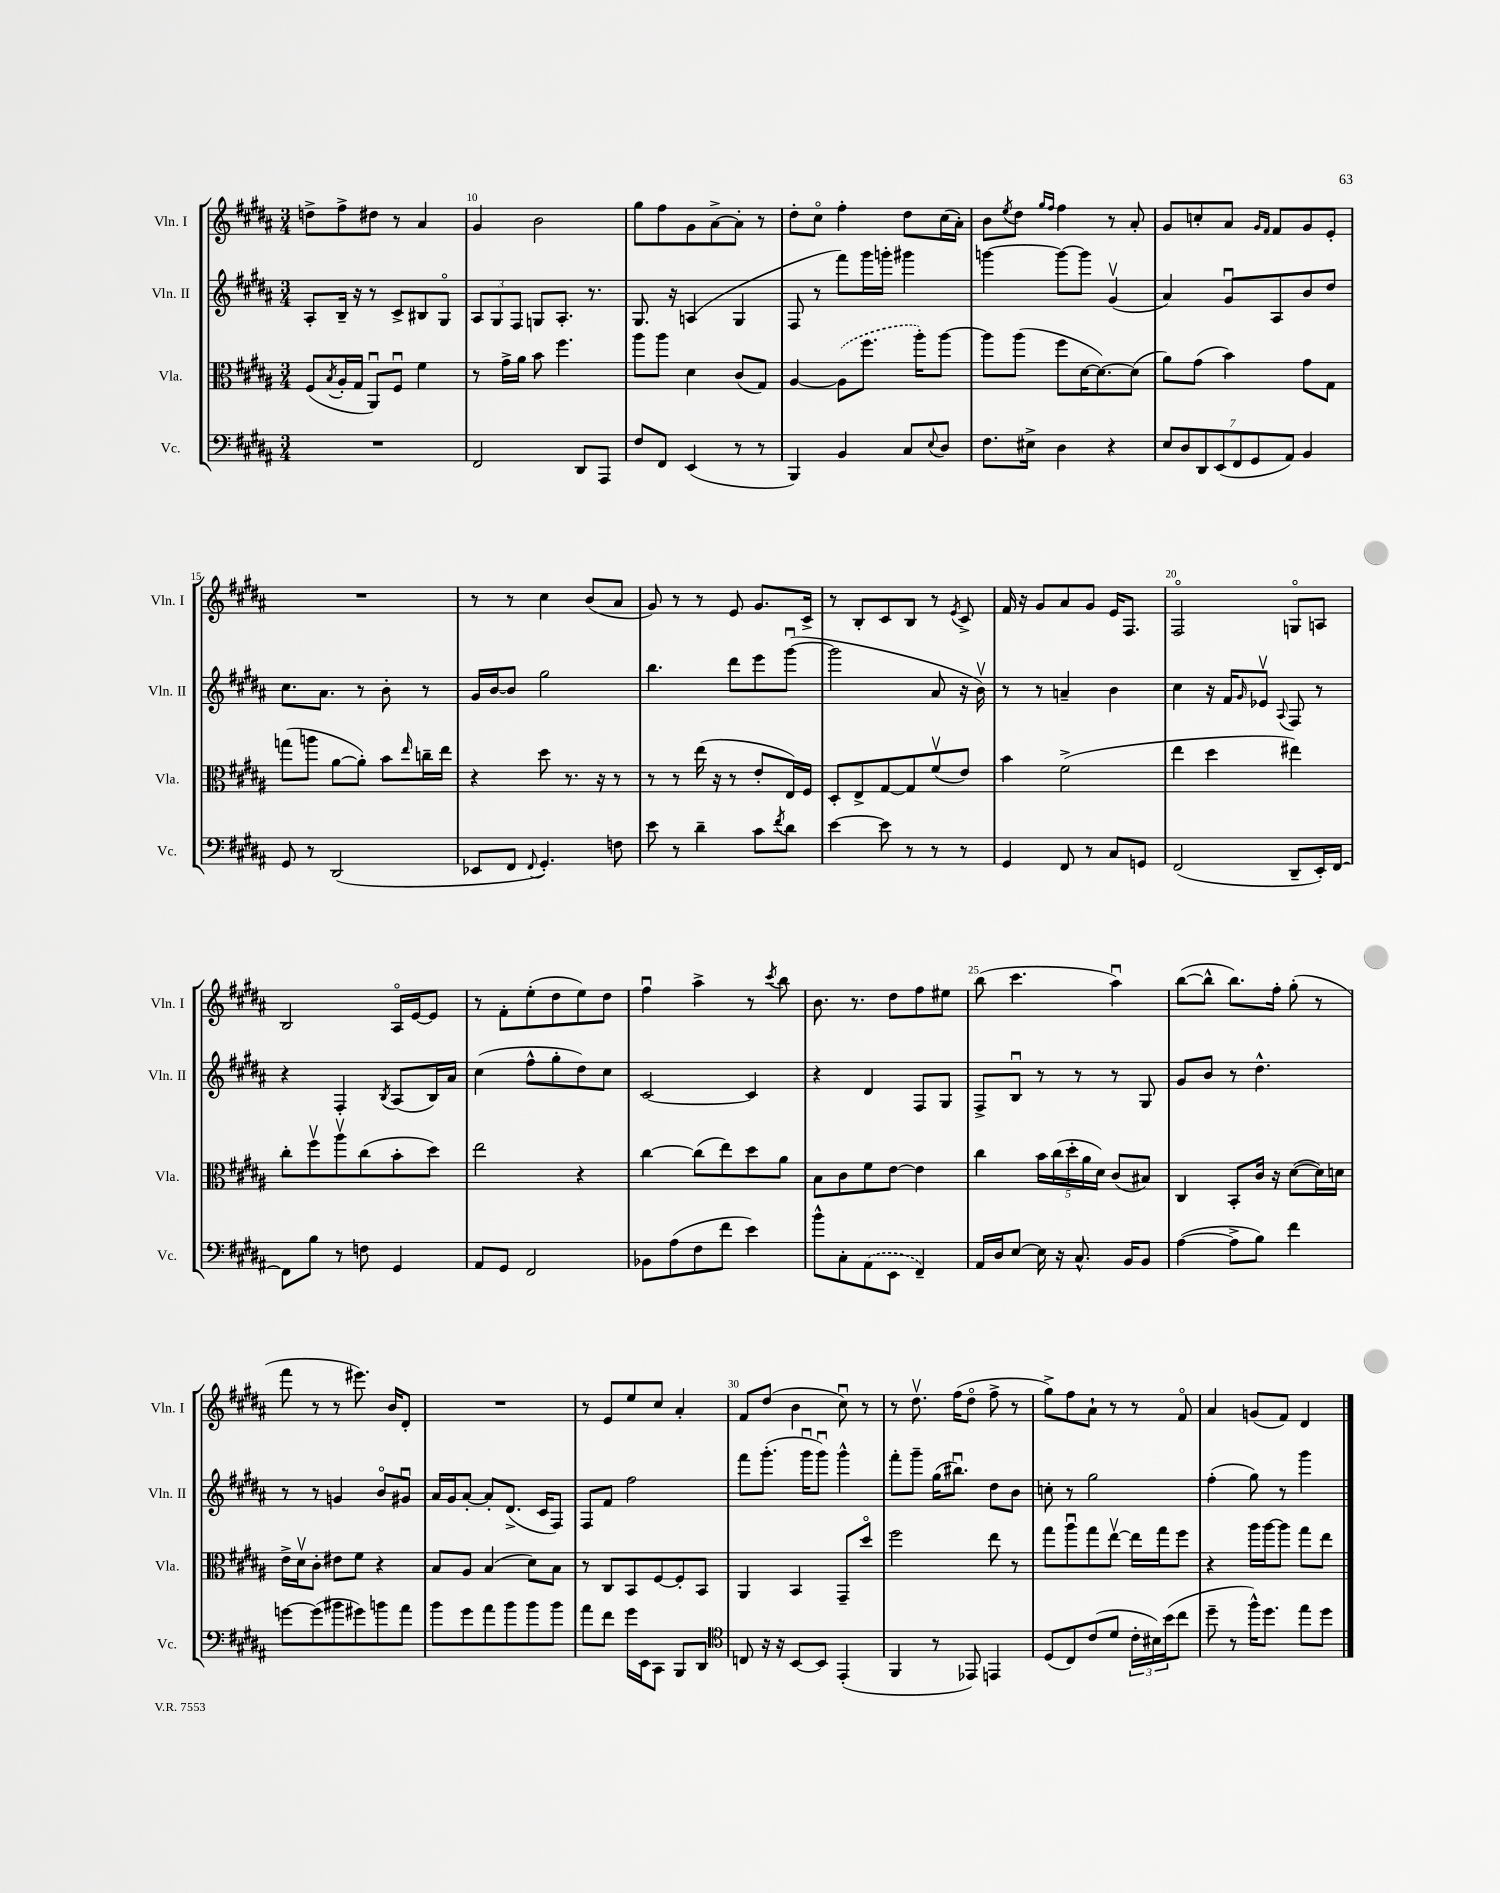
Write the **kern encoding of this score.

**kern	**kern	**kern	**kern
*staff4	*staff3	*staff2	*staff1
*clefF4	*clefC3	*clefG2	*clefG2
*k[f#c#g#d#a#]	*k[f#c#g#d#a#]	*k[f#c#g#d#a#]	*k[f#c#g#d#a#]
*M3/4	*M3/4	*M3/4	*M3/4
2.r	(8F#/L	8A#'/L	8dd^\L
.	8qB/	.	.
.	16A#'/L	16B~/Jk	8ff#^\
.	16G#/JJ	16r	.
.	8AA#u/L)	8r	8dd#\J
.	8F#u/J	8c#^/L	8r
.	4f#\	8B#/	4a#/
.	.	8G#o/J	.
=	=	=	=
2FF#/	8r	12A#/L	4g#/
.	.	12G#/	.
.	16g#^\LL	.	.
.	.	12F#/J	.
.	16a#\JJ	.	.
.	8b\	8G/L	2b\
.	4.ff#\	8.A#'/J	.
8DD#/L	.	.	.
.	.	8.r	.
8AAA#/J	.	.	.
=	=	=	=
8F#/L	8aa#\L	8.G#/	8gg#\L
8FF#/J	8aa#\J	.	8ff#\
.	.	16r	.
(4EE/	4d#\	(4A/	8g#\
.	.	.	[8a#^\
8r	(8c#/L	4G#/	8a#'\]J
8r	8G#/J)	.	8r
=	=	=	=
4BBB/)	[4A#/	8F#/	8dd#'\L
.	.	8r	8cc#o\J
4BB/	(8A#\]L	8fff#\L)	4ff#'\
.	8.ff#\J	16ggg#\L	.
.	.	16ggg'\JJ	.
8C#/L	.	4ggg#\	8dd#\L
.	16aa#'\LK)	.	.
8qqE/	.	.	.
8D#/J	[8aa#\J	.	(16cc#\L
.	.	.	16a#'\JJ)
=	=	=	=
8.F#\L	8aa#\]L	[4ggg\	8b\L
.	.	.	8qee/
.	(8aa#\J	.	8dd#\J
16E#^\Jk	.	.	.
.	.	.	16qqgg#/LL
.	.	.	16qqff#/JJ
4D#\	8ff#\L	8ggg\_L	4ff#\
.	[16d#\K	8ggg\]J	.
.	8.d#\_)	.	.
4r	.	(4g#v/	8r
.	(8d#\]J	.	8a#'/
=	=	=	=
14E/L	8a#\L)	4a#/)	8g#/L
14D#/	.	.	.
.	(8g#\J	.	8cc'/
14DD#/	.	.	.
(14EE/	.	.	.
.	4b\)	8g#u/L	8a#/J
14FF#/	.	.	.
14GG#/	.	.	.
.	.	.	16qqg#/LL
.	.	.	16qqf#/JJ
.	.	8A#/	8f#/L
14AA#/J)	.	.	.
4BB/	8g#\L	8b/	8g#/
.	8G#\J	8dd#/J	8e'/J
=	=	=	=
8GG#/	(8gg\L	8.cc#\L	2.r
8r	8aa\J	.	.
.	.	8.a#\J	.
(2DD#/	[8a#\L	.	.
.	8a#'\]J)	8r	.
.	8b\L	8b'\	.
.	16qqee/	.	.
.	16cc~\L	8r	.
.	16ee\JJ	.	.
=	=	=	=
8EE-/L	4r	16g#/LL	8r
.	.	[16b/J	.
8FF#/J	.	8b/]J	8r
8qqFF#/	.	.	.
4.GG#'/)	8dd#\	2gg#\	4cc#\
.	8.r	.	.
.	.	.	(8b/L
.	16r	.	.
8F\	8r	.	8a#/J
=	=	=	=
8e\	8r	4.bb\	8g#/)
8r	8r	.	8r
4d#~\	(16ee\	.	8r
.	16r	.	.
.	8r	8ddd#\L	8e/
8c#\L	8e'/L	8eee\	8.g#/L
8qf#/	.	.	.
8d#\J	16E/L)	([8ggg#u\J	.
.	16F#/JJ	.	16c#^/Jk
=	=	=	=
[4e\	8D#'/L	2ggg#\]	8r
.	8E^/	.	8B'/L
8e\]	[8G#/	.	8c#/
8r	8G#/]	.	8B/J
8r	(8f#v/	8a#/	8r
.	.	.	8qe/
8r	8e/J)	16r	8c#^/
.	.	16bv\)	.
=	=	=	=
4GG#/	4b\	8r	16f#/
.	.	.	16r
.	.	8r	8g#/L
8FF#/	(2f#^\	4a~/	8a#/
8r	.	.	8g#/J
8C#/L	.	4b\	16e/LK
.	.	.	8.F#/J
8GG/J	.	.	.
=	=	=	=
(2FF#/	4ee\	4cc#\	2F#o/
.	4dd#\	16r	.
.	.	16f#/LK	.
.	.	16qqg#/	.
.	.	8e-v/J	.
.	.	8qqA#/	.
8DD#~/L	4ee#\)	8F#/	8Go/L
16EE'/L)	.	8r	8A/J
[16FF#/JJ	.	.	.
=	=	=	=
8FF#\]L	8cc#'\L	4r	2B/
8B\J	8ff#v\	.	.
8r	8aa#v\	4F#'/	.
8F\	(8cc#\	.	.
.	.	8qB/	.
4GG#/	8b'\	(8A#/L	16A#o/LL
.	.	.	[16e/J
.	8dd#\J)	16B/L)	8e/]J
.	.	16a#/JJ	.
=	=	=	=
8AA#/L	2ee\	(4cc#\	8r
8GG#/J	.	.	8f#'\L
2FF#/	.	8ff#^^\L	(8ee'\
.	.	8gg#'\	8dd#\
.	4r	8dd#\)	8ee\)
.	.	8cc#\J	8dd#\J
=	=	=	=
8BB-\L	[4cc#\	[2c#/	4ff#u\
(8A#\	.	.	.
8F#\	(8cc#\]L	.	4aa#^\
8f#\J	8ee\)	.	.
4e\)	8dd#\	4c#/]	8r
.	.	.	8qccc#/
.	8a#\J	.	8bb\
=	=	=	=
8b^^\L	8B\L	4r	8.b\
8C#'\	8c#\	.	.
.	.	.	8.r
(8AA#\	8f#\	4d#/	.
8EE\J	[8e\J	.	8dd#\L
4FF#~/)	4e\]	8F#/L	8ff#\
.	.	8G#/J	8ee#\J
=	=	=	=
16AA#/LL	4cc#\	8F#^/L	(8bb\
16D#/J	.	.	.
[8E/J	.	8Bu/J	4.ccc#\
16E\]	20b\LL	8r	.
.	(20cc#\	.	.
16r	.	.	.
.	20dd#'\	.	.
8.C#^^/	.	8r	.
.	20a#\	.	.
.	20d#\JJ)	.	.
.	(8c#/L	8r	4aa#u\)
16BB/LK	.	.	.
8BB/J	8B#/J)	8G#/	.
=	=	=	=
([4A#\	4C#/	8g#/L	([8bb\L
.	.	8b/J	8bb^^\]J
8A#^\]L	8BB'/L	8r	8.bb\L)
8B\J)	16c#/Jk	4.dd#^^\	.
.	16r	.	16ff#'\Jk
4f#\	([8d#\L	.	(8gg#'\
.	16d#\]L)	.	8r
.	16d\JJ	.	.
=	=	=	=
[8g\L	16e^\LL	8r	8fff#\
.	16d#v\J	.	.
(8g\]	8c#'\J	8r	8r
8b#\	8e#\L	4g/	8r
8g#\)	8f#\J	.	8.eee#\)
8b\	4r	8bo/L	.
.	.	.	16b/LK
8a#\J	.	8g#u/J	8d#'/J
=	=	=	=
8b\L	8B/L	16a#/LL	2.r
.	.	16g#/J	.
8g#\	8A#/J	[8a#'/J	.
8a#\	(4B/	8a#'/]L	.
8b\	.	(8.d#^/J	.
8b\	8d#\L)	.	.
.	.	16c#/LK	.
8b\J	8B\J	8F#/J)	.
=	=	=	=
8a#\L	8r	8F#/L	8r
8f#\J	8C#/L	8f#/J	8e/L
16g#\LL	8BB/	2ff#\	8ee/
16EE\J	.	.	.
8CC#\J	[8F#/	.	8cc#/J
8BBB/L	8F#'/]	.	4a#'/
8DD#/J	8BB/J	.	.
=	=	=	=
*clefC4	*	*	*
8C/	4AA#/	8fff#\L	8f#/L
16r	.	(8.ggg#'\J	(8dd#/J
16r	.	.	.
[8BB/L	4BB/	.	4b\
.	.	16ggg#u\LK	.
8BB/]J	.	8ggg#u\J)	.
(4EE'/	8GG#~/L	4ggg#^^\	8cc#u\)
.	8dd#o/J	.	8r
=	=	=	=
4FF#/	2ff#\	8fff#'\L	8r
.	.	8ggg#~\J	8.dd#v\
8r	.	(16gg#\LK	.
.	.	8.bb#u\J)	(16ff#\LK
8EE-/)	.	.	8dd#o\J
4EE/	8ee\	8dd#\L	8ff#^\
.	8r	8b\J	8r
=	=	=	=
(8D#/L	8gg#\L	8cc'\	8gg#^\L)
8C#/)	8aa#u\	8r	8ff#\
(8c#/	8gg#\	2gg#\	8a#`\J
8d#/J	[8eev\J	.	8r
24c#'\LL	16ee\]LL	.	8r
24B#\)	.	.	.
.	16gg#\J	.	.
(24b\J	.	.	.
8cc#\J	8ff#\J	.	8f#o/
=	=	=	=
8dd#~\	4r	(4ff#'\	4a#/
8r	.	.	.
16ff#^^\LK)	16aa#\LL	8gg#\)	(8g/L
8.dd#\J	[16aa#\J	.	.
.	8aa#\]J	8r	8f#/J)
8ee\L	8gg#\L	4ggg#\	4d#/
8dd#\J	8ee\J	.	.
==	==	==	==
*-	*-	*-	*-
